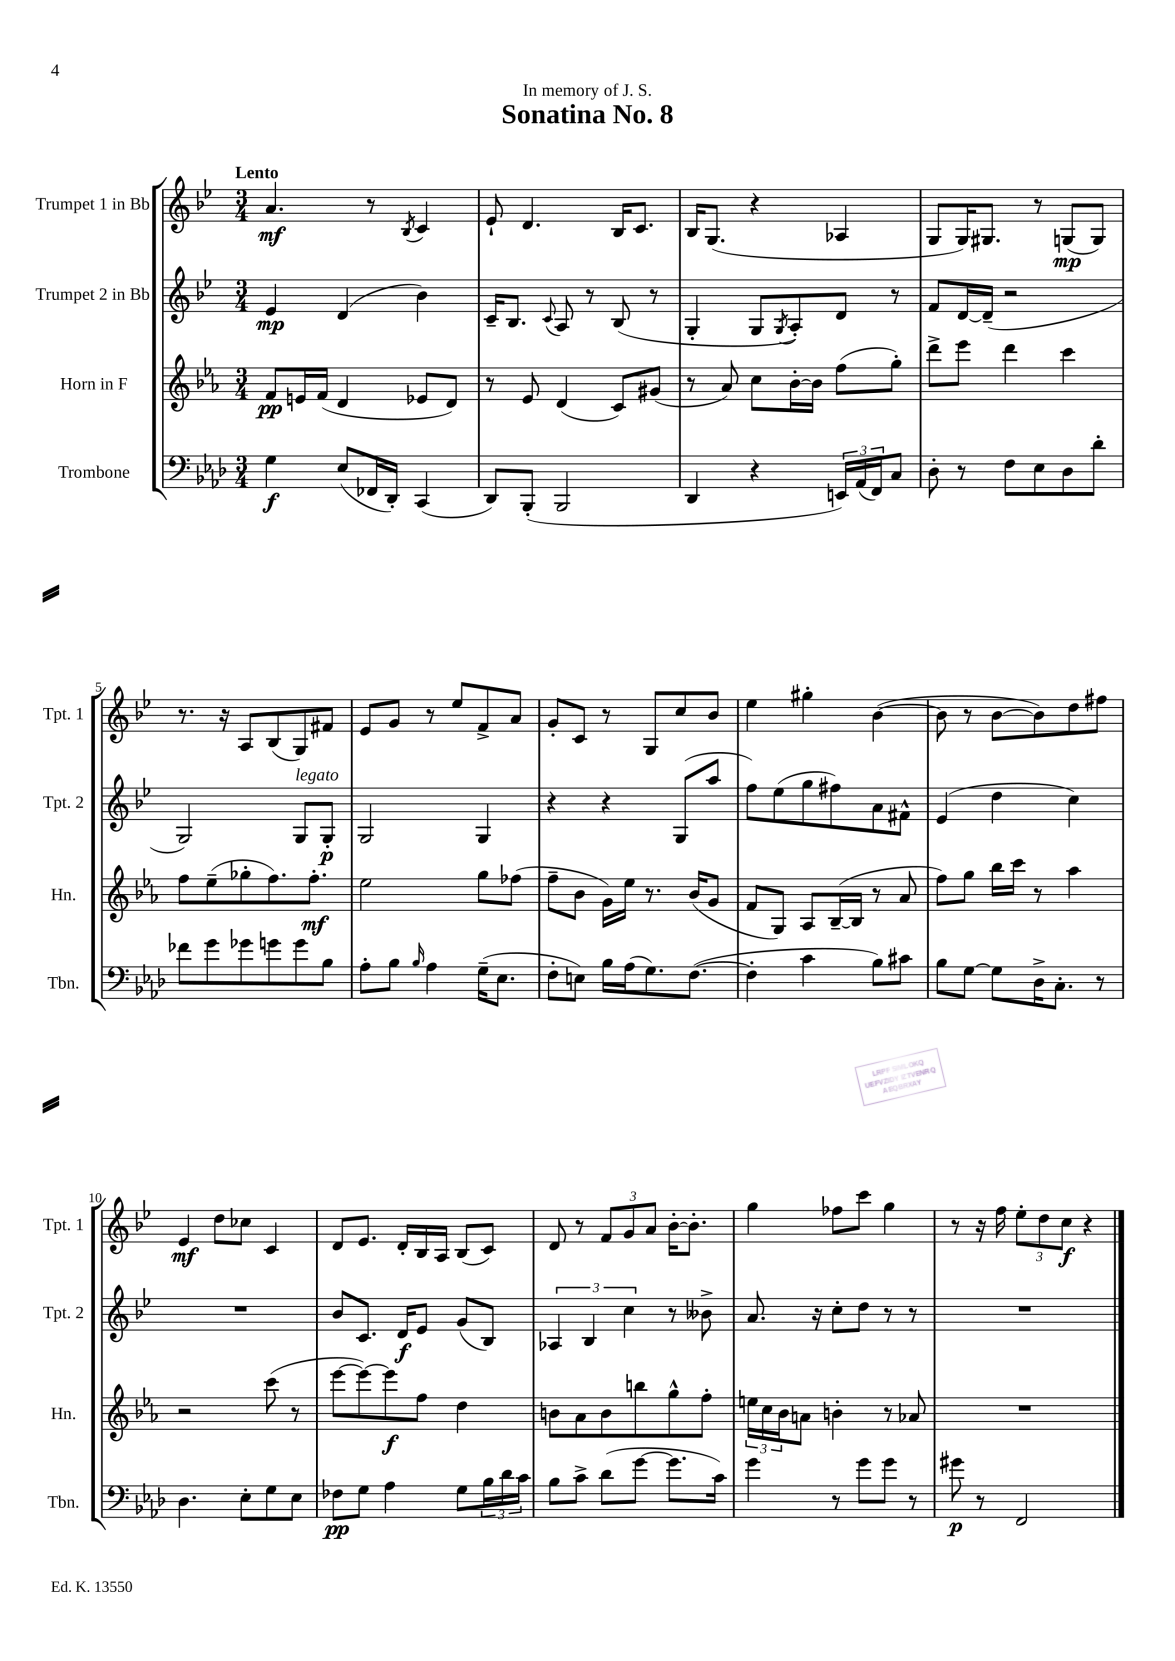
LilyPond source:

\header { title = "Sonatina No. 8" dedication = "In memory of J. S." }
<<
\new StaffGroup <<
\new Staff = "s0" \with { instrumentName = "Trumpet 1 in Bb" shortInstrumentName = "Tpt. 1" } {
    \clef treble \key bes \major \numericTimeSignature \time 3/4 \tempo "Lento"
    a'4.\mf r8 \acciaccatura { bes8 } c'4 |
    ees'8-! d'4. bes16 c'8. |
    bes16 g8.( r4 aes4 |
    g8 g16) gis8. r8 g8\mp( g8) |
    r8. r16 a8 bes8( g8) fis'8 |
    ees'8 g'8 r8 ees''8 f'8-> a'8 |
    g'8-. c'8 r8 g8 c''8 bes'8 |
    ees''4 gis''4-. bes'4~( |
    bes'8 r8 bes'8~ bes'8) d''8 fis''8 |
    ees'4\mf d''8 ces''8 c'4 |
    d'8 ees'8. d'16-. bes16 a16 bes8( c'8) |
    d'8 r8 \tuplet 3/2 { f'8 g'8 a'8 } bes'16~-. bes'8.-. |
    g''4 fes''8 c'''8 g''4 |
    r8 r16 f''16 \tuplet 3/2 { ees''8-. d''8 c''8\f } r4 \bar "|." |
}
\new Staff = "s1" \with { instrumentName = "Trumpet 2 in Bb" shortInstrumentName = "Tpt. 2" } {
    \clef treble \key bes \major \numericTimeSignature \time 3/4
    ees'4\mp d'4( bes'4) |
    c'16-- bes8. \appoggiatura { c'8 } a8 r8 bes8( r8 |
    g4-. g8 \acciaccatura { g8 } a8-.) d'8 r8 |
    f'8 d'16~ d'16--( r2 |
    g2) g8^\markup { \italic "legato" } g8-.\p |
    g2 g4 |
    r4 r4 g8( a''8 |
    f''8) ees''8( g''8 fis''8) a'8 fis'8-^ |
    ees'4( d''4 c''4) |
    R2. |
    bes'8 c'8. d'16\f ees'8 g'8( bes8) |
    \tuplet 3/2 { aes4 bes4 c''4 } r8 beses'8-> |
    a'8. r16 c''8-. d''8 r8 r8 |
    R2. \bar "|." |
}
\new Staff = "s2" \with { instrumentName = "Horn in F" shortInstrumentName = "Hn." } {
    \clef treble \key ees \major \numericTimeSignature \time 3/4
    f'8\pp e'16 f'16( d'4 ees'8 d'8) |
    r8 ees'8 d'4( c'8) gis'8( |
    r8 aes'8) c''8 bes'16~-. bes'16 f''8( g''8-.) |
    d'''8-> ees'''8 d'''4 c'''4 |
    f''8 ees''8--( ges''8-. f''8.) f''8.-.\mf |
    ees''2 g''8 fes''8( |
    f''8-- bes'8 g'16) ees''16 r8. bes'16( g'8 |
    f'8 g8) aes8 bes16~--( bes16 r8 aes'8 |
    f''8) g''8 bes''16 c'''16 r8 aes''4 |
    r2 c'''8( r8 |
    ees'''8~ ees'''8~) ees'''8\f f''8 d''4 |
    b'8 aes'8 b'8 b''8 g''8-^ f''8-. |
    \tuplet 3/2 { e''16 c''16 bes'16 } a'8 b'4-. r8 aes'8 |
    R2. \bar "|." |
}
\new Staff = "s3" \with { instrumentName = "Trombone" shortInstrumentName = "Tbn." } {
    \clef bass \key aes \major \numericTimeSignature \time 3/4
    g4\f ees8( fes,16 des,16-.) c,4( |
    des,8) bes,,8-.( bes,,2 |
    des,4 r4 \tuplet 3/2 { e,16) aes,16( f,16) } c8 |
    des8-. r8 f8 ees8 des8 des'8-. |
    fes'8 g'8 ges'8 g'8 g'8 bes8 |
    aes8-. bes8 \grace { bes16 } aes4 g16--( ees8. |
    f8-. e8) bes16 aes16( g8.) f8.~( |
    f4-. c'4 bes8) cis'8 |
    bes8 g8~ g8 des16-> c8.-. r8 |
    des4. ees8-. g8 ees8 |
    fes8\pp g8 aes4 g8 \tuplet 3/2 { bes16 des'16 c'16 } |
    bes8 c'8-> des'8( g'8~ g'8. c'16) |
    g'4 r8 g'8 g'8 r8 |
    gis'8\p r8 f,2 \bar "|." |
}
>>
>>
